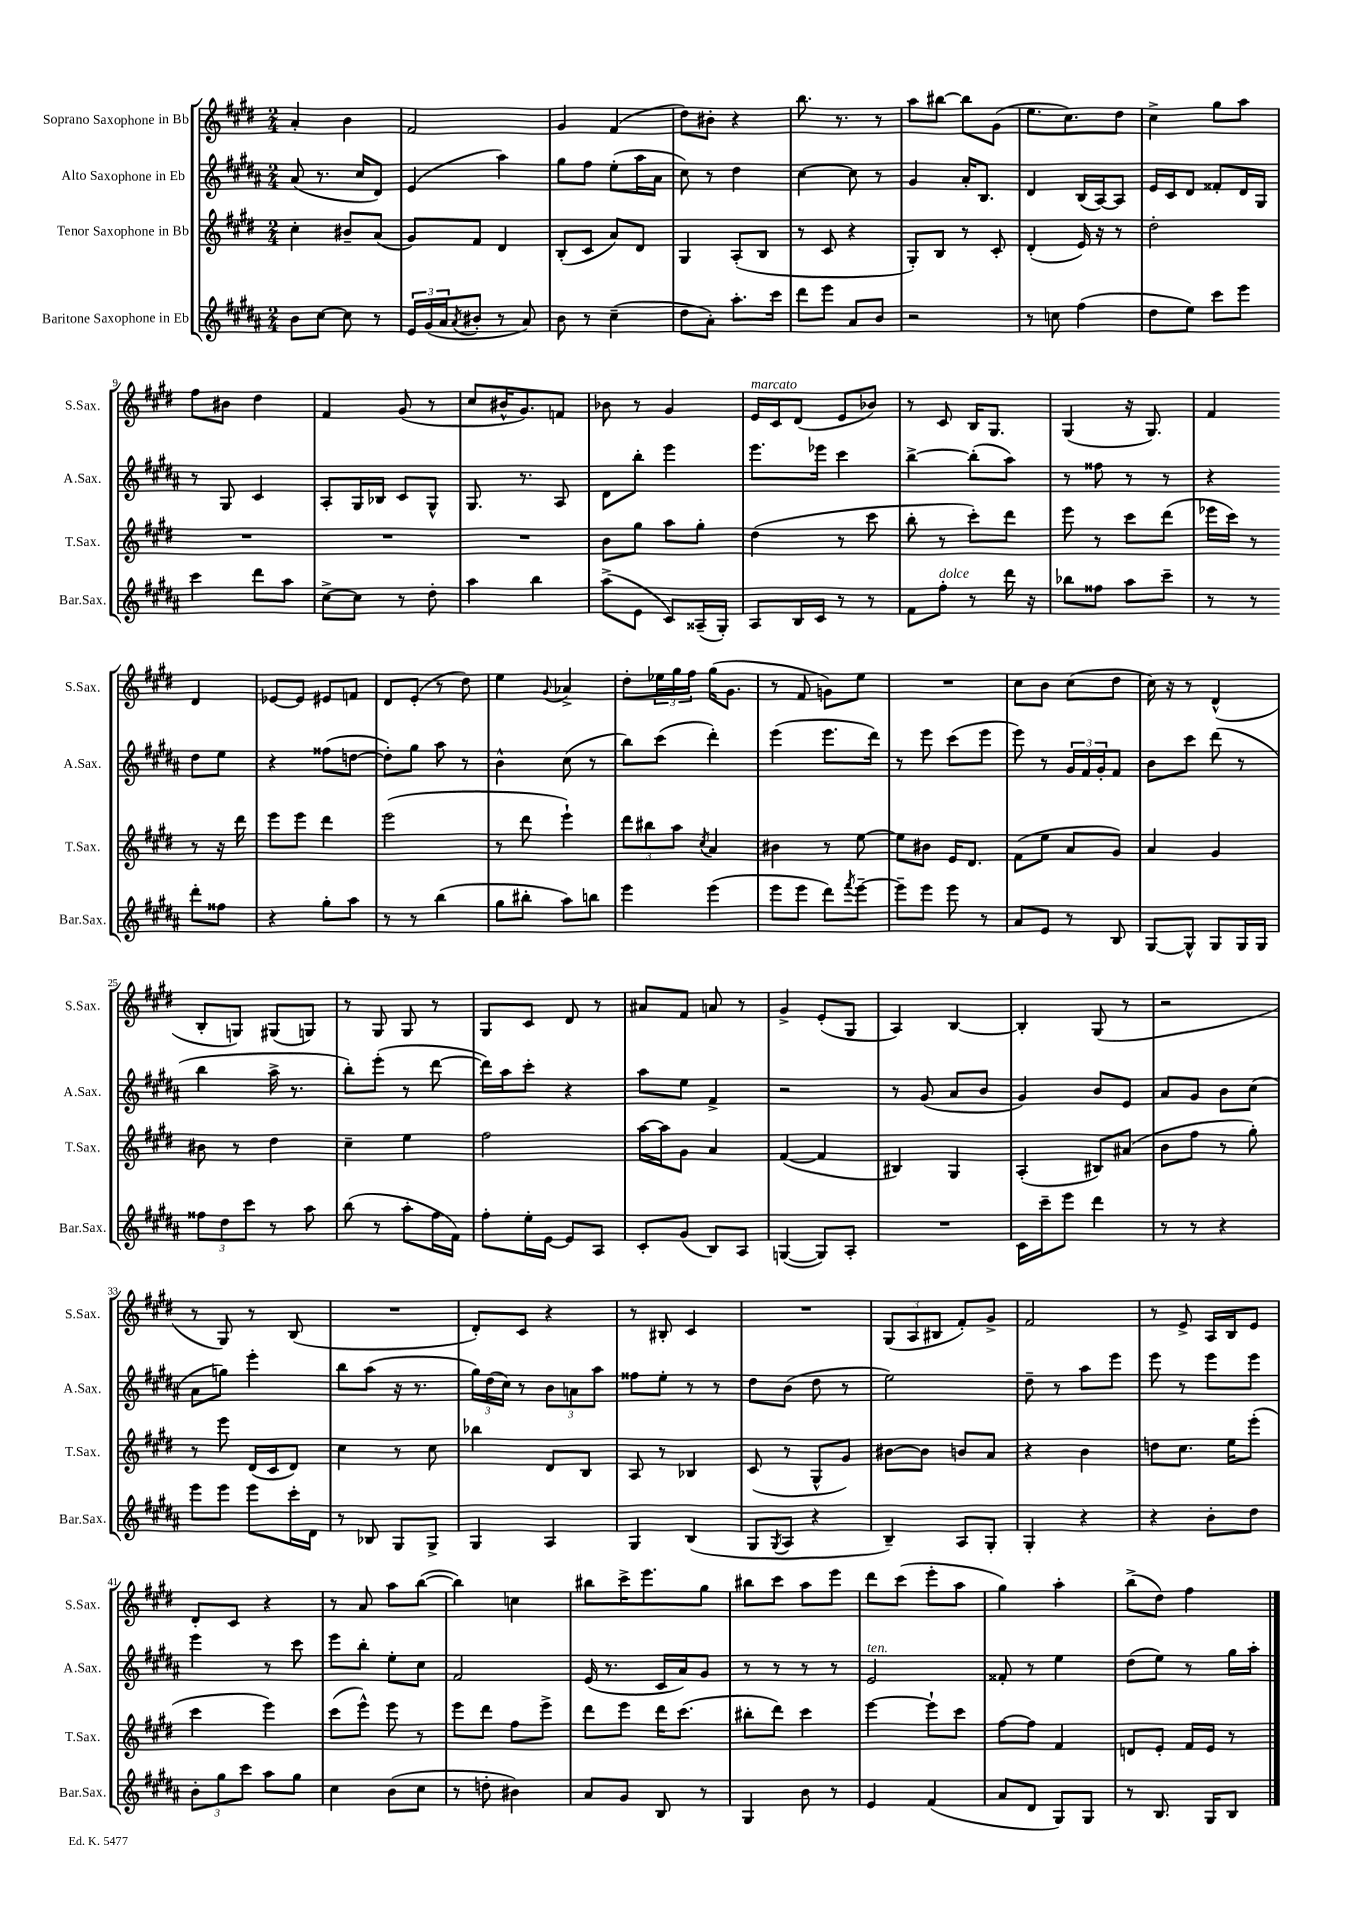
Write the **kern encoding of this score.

**kern	**kern	**kern	**kern
*staff4	*staff3	*staff2	*staff1
*clefG2	*clefG2	*clefG2	*clefG2
*k[f#c#g#d#a#]	*k[f#c#g#d#]	*k[f#c#g#d#a#]	*k[f#c#g#d#]
*M2/4	*M2/4	*M2/4	*M2/4
8b	4cc#'	(8a#	4a'
[8cc#	.	8.r	.
8cc#]	8b#~	.	4b
.	.	16cc#	.
8r	(8a	8d#)	.
=	=	=	=
24e	8g#)	(4e	2f#
(24g#	.	.	.
24a#	.	.	.
8qa#	.	.	.
8b#'	8f#	.	.
8r	4d#	4aa#)	.
8a#)	.	.	.
=	=	=	=
8b	(8B'	8gg#	4g#
8r	8c#	8ff#	.
(4cc#~	8a)	(8ee'	(4f#
.	8d#	16aa#	.
.	.	16a#	.
=	=	=	=
8dd#	4G#	8cc#)	8dd#)
8a#')	.	8r	8b#'
8.aa#'	(8A'	4dd#	4r
.	8B	.	.
16ccc#	.	.	.
=	=	=	=
8ddd#	8r	[4cc#	8.bb
8eee	8c#	.	.
.	.	.	8.r
8a#	4r	8cc#]	.
8b	.	8r	8r
=	=	=	=
2r	8G#')	4g#	8aa
.	8B	.	[8bb#
.	8r	16a#'	8bb#]
.	.	8.B	.
.	8c#'	.	(8g#
=	=	=	=
8r	(4d#'	4d#	8.ee
8cc	.	.	.
.	.	.	8.cc#)
(4ff#	16e)	(16B	.
.	16r	[16A#)	.
.	8r	8A#]	8dd#
=	=	=	=
8dd#	2dd#'	16e	4cc#^
.	.	16c#	.
8ee)	.	8d#	.
8ccc#	.	8f##'	8gg#
8eee	.	16d#	8aa
.	.	16G#	.
=	=	=	=
4ccc#	2r	8r	8ff#
.	.	8G#	8b#
8ddd#	.	4c#	4dd#
8aa#	.	.	.
=	=	=	=
[8cc#^	2r	8A#'	4f#
8cc#]	.	16G#	.
.	.	16B-	.
8r	.	8c#	(8g#
8dd#'	.	8G#^^	8r
=	=	=	=
4aa#	2r	8.G#	8cc#
.	.	.	16b#^^
.	.	8.r	8.g#)
4bb	.	.	.
.	.	8A#	8f
=	=	=	=
(8aa#^	8b	8d#	8b-
8e	8gg#	8bb'	8r
8c#)	8aa	4eee	4g#
(16A##~	8gg#'	.	.
16G#')	.	.	.
=	=	=	=
8A#	(4dd#	8.eee	16e
.	.	.	16c#
16B	.	.	(8d#
16c#	.	16eee-	.
8r	8r	4ccc#	8e
8r	8ccc#	.	8b-)
=	=	=	=
8f#	8bb'	[4bb^	8r
8ff#'	8r	.	8c#
8r	8ccc#')	(8bb']	16B
.	.	.	8.G#
16ddd#	8ddd#	8aa#)	.
16r	.	.	.
=	=	=	=
8bb-	8eee	8r	(4G#
8ff##	8r	8ff##	.
8aa#	8ccc#	8r	16r
.	.	.	8.G#)
8ccc#~	(8ddd#	8r	.
=	=	=	=
8r	16eee-	4r	4f#
.	16ccc#)	.	.
8r	8r	.	.
8ddd#'	8r	8dd#	4d#
8ff##	16r	8ee	.
.	16ddd#	.	.
=	=	=	=
4r	8eee	4r	[8e-
.	8eee	.	8e-]
8gg#'	4ddd#	(8ff##	8e#
8aa#	.	[8dd	8f
=	=	=	=
8r	(2eee	8dd'])	8d#
8r	.	8gg#	(8e'
(4bb	.	8aa#	8r
.	.	8r	8dd#)
=	=	=	=
8gg#	8r	4b^^	4ee
8bb#'	8ddd#	.	.
.	.	.	8qqg#
8aa#)	4eee`)	(8cc#	4a-^
8bb	.	8r	.
=	=	=	=
4eee	12ddd#	8bb)	8dd#'
.	12bb#	.	.
.	.	(8ccc#	24ee-
.	12aa	.	24gg#
.	.	.	24ff#
.	8qcc#	.	.
(4eee	4a	4ddd#')	(16gg#
.	.	.	8.g#
=	=	=	=
8eee	4b#	(4eee	8r
8eee	.	.	8f#
8ddd#)	8r	8.eee	8g)
8qfff#	.	.	.
[8eee~	[8ee	.	8ee
.	.	16ddd#)	.
=	=	=	=
8eee~]	8ee]	8r	2r
8eee	8b#	8eee	.
8eee	16e	(8ccc#	.
.	8.d#	.	.
8r	.	8eee	.
=	=	=	=
8a#	(8f#	8eee)	8cc#
8e	8ee	8r	8b
8r	8a	24g#	(8cc#
.	.	24f#	.
.	.	24g#'	.
8B	8g#)	8f#	8dd#
=	=	=	=
[8G#	4a	8b	16cc#)
.	.	.	16r
8G#^^]	.	8ccc#	8r
8G#	4g#	(8ddd#	(4d#^^
16G#	.	8r	.
16G#	.	.	.
=	=	=	=
12ff##	8b#	4bb	8B'
12dd#	.	.	.
.	8r	.	8G)
12ccc#	.	.	.
8r	4dd#	16aa#^	(8G#
.	.	8.r	.
8aa#	.	.	8G)
=	=	=	=
(8bb	4cc#~	8bb')	8r
8r	.	(8eee'	8G#
8aa#'	4ee	8r	8G#
16ff#	.	[8ddd#	8r
16f#)	.	.	.
=	=	=	=
8ff#'	2ff#	16ddd#])	8G#
.	.	16aa#	.
16ee'	.	8ccc#'	8c#
[16e	.	.	.
8e]	.	4r	8d#
8A#	.	.	8r
=	=	=	=
8c#'	[16aa	8aa#	8a#
.	16aa]	.	.
(8g#	8g#	8ee	8f#
8B)	4a	4f#^	8a
8A#	.	.	8r
=	=	=	=
([4G	([4f#	2r	4g#^
8G])	4f#]	.	(8e'
8A#'	.	.	8G#
=	=	=	=
2r	4B#)	8r	4A)
.	.	(8g#	.
.	4G#	8a#	[4B
.	.	8b	.
=	=	=	=
16c#	(4A'	4g#)	4B']
16ccc#~	.	.	.
8eee	.	.	.
4ddd#	8B#)	8b	(8G#
.	(8a#	8e	8r
=	=	=	=
8r	8b	8a#	2r
8r	8ff#	8g#	.
4r	8r	8b	.
.	8gg#')	(8cc#	.
=	=	=	=
8eee	8r	8a#	8r
8eee	8eee	8gg)	8G#)
8eee	(16d#	4eee'	8r
.	16c#	.	.
16ccc#'	8d#)	.	(8B
16d#	.	.	.
=	=	=	=
8r	4cc#	8bb	2r
8B-	.	(8aa#	.
8G#	8r	16r	.
.	.	8.r	.
8G#^	8cc#	.	.
=	=	=	=
4G#	4bb-	24gg#)	8d#')
.	.	(24dd#	.
.	.	24cc#)	.
.	.	8r	8c#
4A#	8d#	12b	4r
.	.	12a	.
.	8B	.	.
.	.	12aa#	.
=	=	=	=
4G#	8A	8ff##	8r
.	8r	8ee'	8B#'
(4B	4B-	8r	4c#
.	.	8r	.
=	=	=	=
8G#	(8c#	8dd#	2r
8qG#	.	.	.
8A#	8r	(8b	.
4r	8G#^^	8dd#	.
.	8g#)	8r	.
=	=	=	=
4B~)	[8b#	2ee)	(12G#
.	.	.	12A
.	8b#]	.	.
.	.	.	12B#
8A#	8b	.	8f#')
8G#'	8a	.	8g#^
=	=	=	=
4G#'	4r	8dd#~	2f#
.	.	8r	.
4r	4b	8aa#	.
.	.	8eee	.
=	=	=	=
4r	8dd	8eee	8r
.	8.cc#	8r	8e^
8b'	.	8eee	16A
.	16ee	.	16B
8dd#	(8eee'	8eee	8e
=	=	=	=
12b'	4ccc#	4eee	8d#'
12gg#	.	.	.
.	.	.	8c#
12ccc#	.	.	.
8aa#	4eee)	8r	4r
8gg#	.	8ccc#	.
=	=	=	=
4cc#	(8ccc#	8eee	8r
.	8eee^^)	8bb'	8a
(8b	8eee	8ee'	8aa
8cc#	8r	8cc#	([8bb
=	=	=	=
8r	8eee	2f#	4bb])
8dd'	8ddd#	.	.
4b#)	8ff#	.	4cc
.	8eee^	.	.
=	=	=	=
8a#	8ddd#	(16e	8bb#
.	.	8.r	.
8g#	8eee	.	16ccc#^
.	.	.	8.eee
8B	16ddd#	16c#	.
.	(8.ccc#	16a#)	.
8r	.	8g#	8gg#
=	=	=	=
4G#	8bb#'	8r	8bb#
.	8ddd#)	8r	8ccc#
8b	4ccc#	8r	8aa
8r	.	8r	8eee
=	=	=	=
4e	[4eee	2e	8ddd#
.	.	.	(8ccc#
(4f#	8eee`]	.	8eee'
.	8ccc#	.	8aa
=	=	=	=
8a#	[8ff#	8f##'	4gg#)
8d#	8ff#]	8r	.
8G#)	4f#	4ee	4aa'
8G#	.	.	.
=	=	=	=
8r	8d	(8dd#	(8bb^
8.B	8e'	8ee)	8dd#)
.	16f#	8r	4ff#
16G#	16e	.	.
8B	8r	16gg#	.
.	.	16aa#'	.
==	==	==	==
*-	*-	*-	*-
